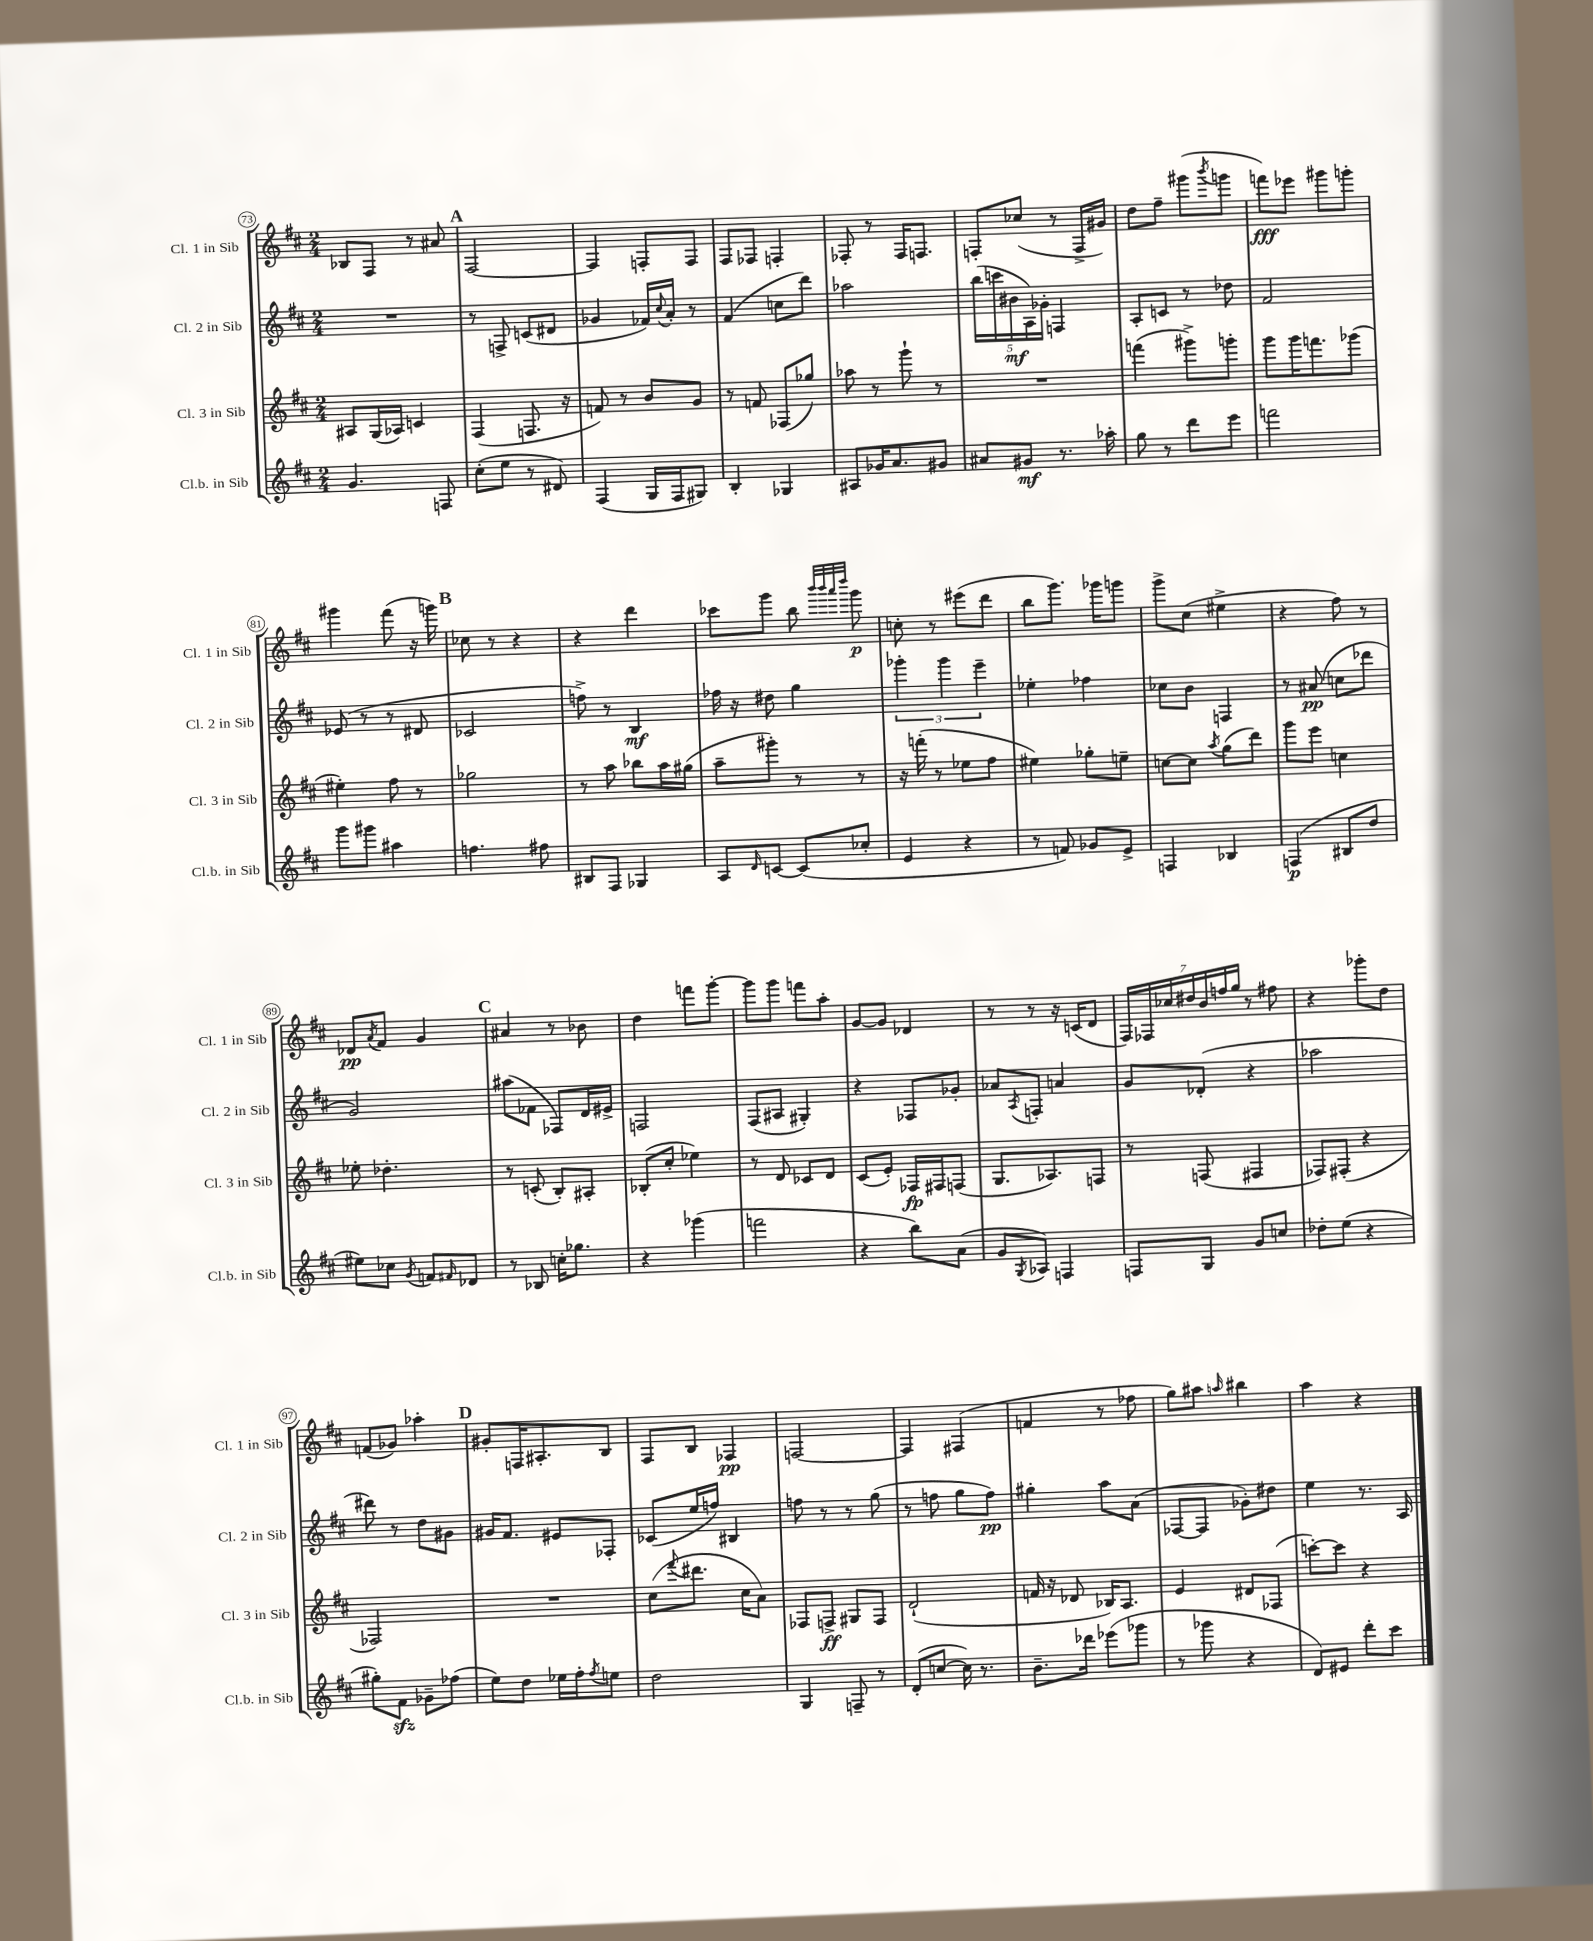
<<
\new StaffGroup <<
\new Staff = "s0" \with { instrumentName = "Cl. 1 in Sib" shortInstrumentName = "Cl. 1 in Sib" } {
    \clef treble \key d \major \numericTimeSignature \time 2/4
    bes8 fis8 r8 ais'8 |
    \mark \markup { \bold "A" } fis2~ |
    fis4 f8-. f8 |
    fis8 fes8 f4-. |
    fes8-. r8 fes16 f8. |
    f8-. ces''8( r8 f16-> gis'16) |
    d''8 fis''8-- gis'''8( \acciaccatura { b'''8 } g'''8 |
    f'''8\fff) ees'''8 gis'''8 g'''8-. |
    gis'''4 fis'''8( r16 g'''16) |
    \mark \markup { \bold "B" } ces''8 r8 r4 |
    r4 d'''4 |
    ces'''8 g'''8 b''8 \grace { b'''32 b'''32 a'''32 d''''32 } g'''8\p |
    c''8-. r8 eis'''8( d'''8 |
    b''8 g'''8.) ges'''16 g'''8 |
    g'''8-> cis''8( eis''4-> |
    r4 fis''8) r8 |
    des'8\pp \acciaccatura { a'8 } fis'8 g'4 |
    \mark \markup { \bold "C" } ais'4 r8 bes'8 |
    d''4 f'''8 g'''8~-. |
    g'''8 g'''8 f'''8 a''8-. |
    g'8~ g'8 des'4 |
    r8 r8 r16 c'16( d'8 |
    \tuplet 7/4 { fis16) fes16 ces''16 dis''16 b'16 f''16 g''16 } r8 fis''8 |
    r4 ges'''8-. d''8 |
    f'8( ges'8) aes''4-. |
    \mark \markup { \bold "D" } gis'8-. f16 ais8.-. b8 |
    fis8 b8 fes4\pp |
    f2~ |
    f4 fis4( |
    f'4 r8 fes''8 |
    g''8) ais''8 \grace { a''16 } bis''4 |
    a''4 r4 \bar "|." |
}
\new Staff = "s1" \with { instrumentName = "Cl. 2 in Sib" shortInstrumentName = "Cl. 2 in Sib" } {
    \clef treble \key d \major \numericTimeSignature \time 2/4
    R2 |
    \mark \markup { \bold "A" } r8 f8-> c'8( dis'8 |
    ges'4 fes'16) \appoggiatura { cis''8 } a'16-. r8 |
    fis'4( c''8 d'''8) |
    aes''2 |
    \tuplet 5/4 { b''16( c'''16 bis'16\mf a16) ges'16-. } f4 |
    a8-. c'8 r8 des''8 |
    fis'2 |
    ees'8( r8 r8 dis'8 |
    \mark \markup { \bold "B" } ces'2 |
    f''8->) r8 b4\mf |
    fes''16 r16 dis''8 g''4 |
    \tuplet 3/2 { ges'''4-. ges'''4 e'''4-- } |
    ees''4-. fes''4 |
    ces''8 b'8 f4 |
    r8 ais'8\pp( c''8 des'''8 |
    g'2) |
    \mark \markup { \bold "C" } ais''8( fes'8 fes8) d'16 eis'16-> |
    f2 |
    fis8( ais8 gis4-.) |
    r4 fes8 ges'8-. |
    aes'8 \acciaccatura { a8 } f8-. a'4 |
    g'8 des'8-.( r4 |
    aes''2 |
    dis'''8) r8 d''8 gis'8 |
    \mark \markup { \bold "D" } gis'16 fis'8. eis'8 fes8-. |
    ces'8( e''16 f''16) bis4 |
    f''8 r8 r8 g''8( |
    r8 f''8 g''8 f''8\pp) |
    gis''4-. a''8 a'8( |
    fes8~ fes8 ges'8-.) dis''8 |
    e''4 r8. a16 \bar "|." |
}
\new Staff = "s2" \with { instrumentName = "Cl. 3 in Sib" shortInstrumentName = "Cl. 3 in Sib" } {
    \clef treble \key d \major \numericTimeSignature \time 2/4
    ais8 g16( aes16) c'4 |
    \mark \markup { \bold "A" } fis4( f8. r16 |
    f'8) r8 b'8 g'8 |
    r8 f'8 fes8( ges''8) |
    aes''8 r8 g'''8-! r8 |
    R2 |
    f'''4( gis'''8->) g'''8-. |
    g'''8 g'''16 f'''8. ges'''8( |
    eis''4-.) fis''8 r8 |
    \mark \markup { \bold "B" } ges''2 |
    r8 a''8 bes''8 a''16 gis''16( |
    a''8-- gis'''8-.) r8 r8 |
    r16 f'''16-.( r8 ees''8 fis''8 |
    eis''4) ges''8-. e''8-- |
    c''8~ c''8 \acciaccatura { a''8 } g''8( d'''8) |
    g'''8 e'''8 c''4 |
    ees''8-. des''4.-. |
    \mark \markup { \bold "C" } r8 c'8-.( b8-.) ais8-. |
    bes8-.( cis''8-. ees''4) |
    r8 d'8 ces'8 d'8 |
    cis'8( e'8-.) fes16\fp fis16 f8( |
    g8. aes8.) f8 |
    r8 f8( fis4 |
    fes8) fis8-.( r4 |
    fes2) |
    \mark \markup { \bold "D" } R2 |
    cis''8( \appoggiatura { fis'''8 } dis'''8. cis''16 a'8) |
    fes8 f8->\ff gis8 f8 |
    d'2-!( |
    f'16 r16 des'8 bes16) a8. |
    e'4 dis'8 fes8( |
    c'''8~-.) c'''8 r4 \bar "|." |
}
\new Staff = "s3" \with { instrumentName = "Cl.b. in Sib" shortInstrumentName = "Cl.b. in Sib" } {
    \clef treble \key d \major \numericTimeSignature \time 2/4
    g'4. f8 |
    \mark \markup { \bold "A" } cis''8-.( e''8 r8 dis'8) |
    fis4( g16 fis16 gis8) |
    b4-. ges4 |
    ais8 ges'16 a'8. gis'8 |
    ais'8 gis'8\mf r8. aes''16-. |
    g''8 r8 d'''8 e'''8 |
    f'''2 |
    g'''8 gis'''8 ais''4 |
    \mark \markup { \bold "B" } f''4. fis''8 |
    bis8 fis8 ges4 |
    a8 \grace { d'16 } c'8~ c'8( ces''8-. |
    e'4 r4 |
    r8 f'8) ges'8 e'8-> |
    f4 bes4 |
    f4\p( bis8 d''8 |
    eis''8) ces''8 \acciaccatura { g'8 } f'8 \grace { fis'16 } des'8 |
    \mark \markup { \bold "C" } r8 bes8 c''16-. ges''8. |
    r4 ges'''4( |
    f'''2 |
    r4 b''8) a'8( |
    g'8 \acciaccatura { g8 } aes8) f4 |
    f8 g8 g'8 c''8 |
    des''8-. e''8( r4 |
    gis''8-.) fis'8\sfz ges'8-- fes''8( |
    \mark \markup { \bold "D" } e''8) d''8 ees''16 fis''16-. \acciaccatura { fis''8 } e''8 |
    d''2 |
    g4 f8-- r8 |
    d'8-.( c''8~ c''16) r8. |
    b'8.-- des'''16 ees'''8( ges'''8 |
    r8 ges'''8 r4 |
    d'8) eis'8 d'''8-. cis'''8 \bar "|." |
}
>>
>>
\layout { \context { \Score currentBarNumber = #73 \override BarNumber.stencil = #(make-stencil-circler 0.1 0.3 ly:text-interface::print) } }
